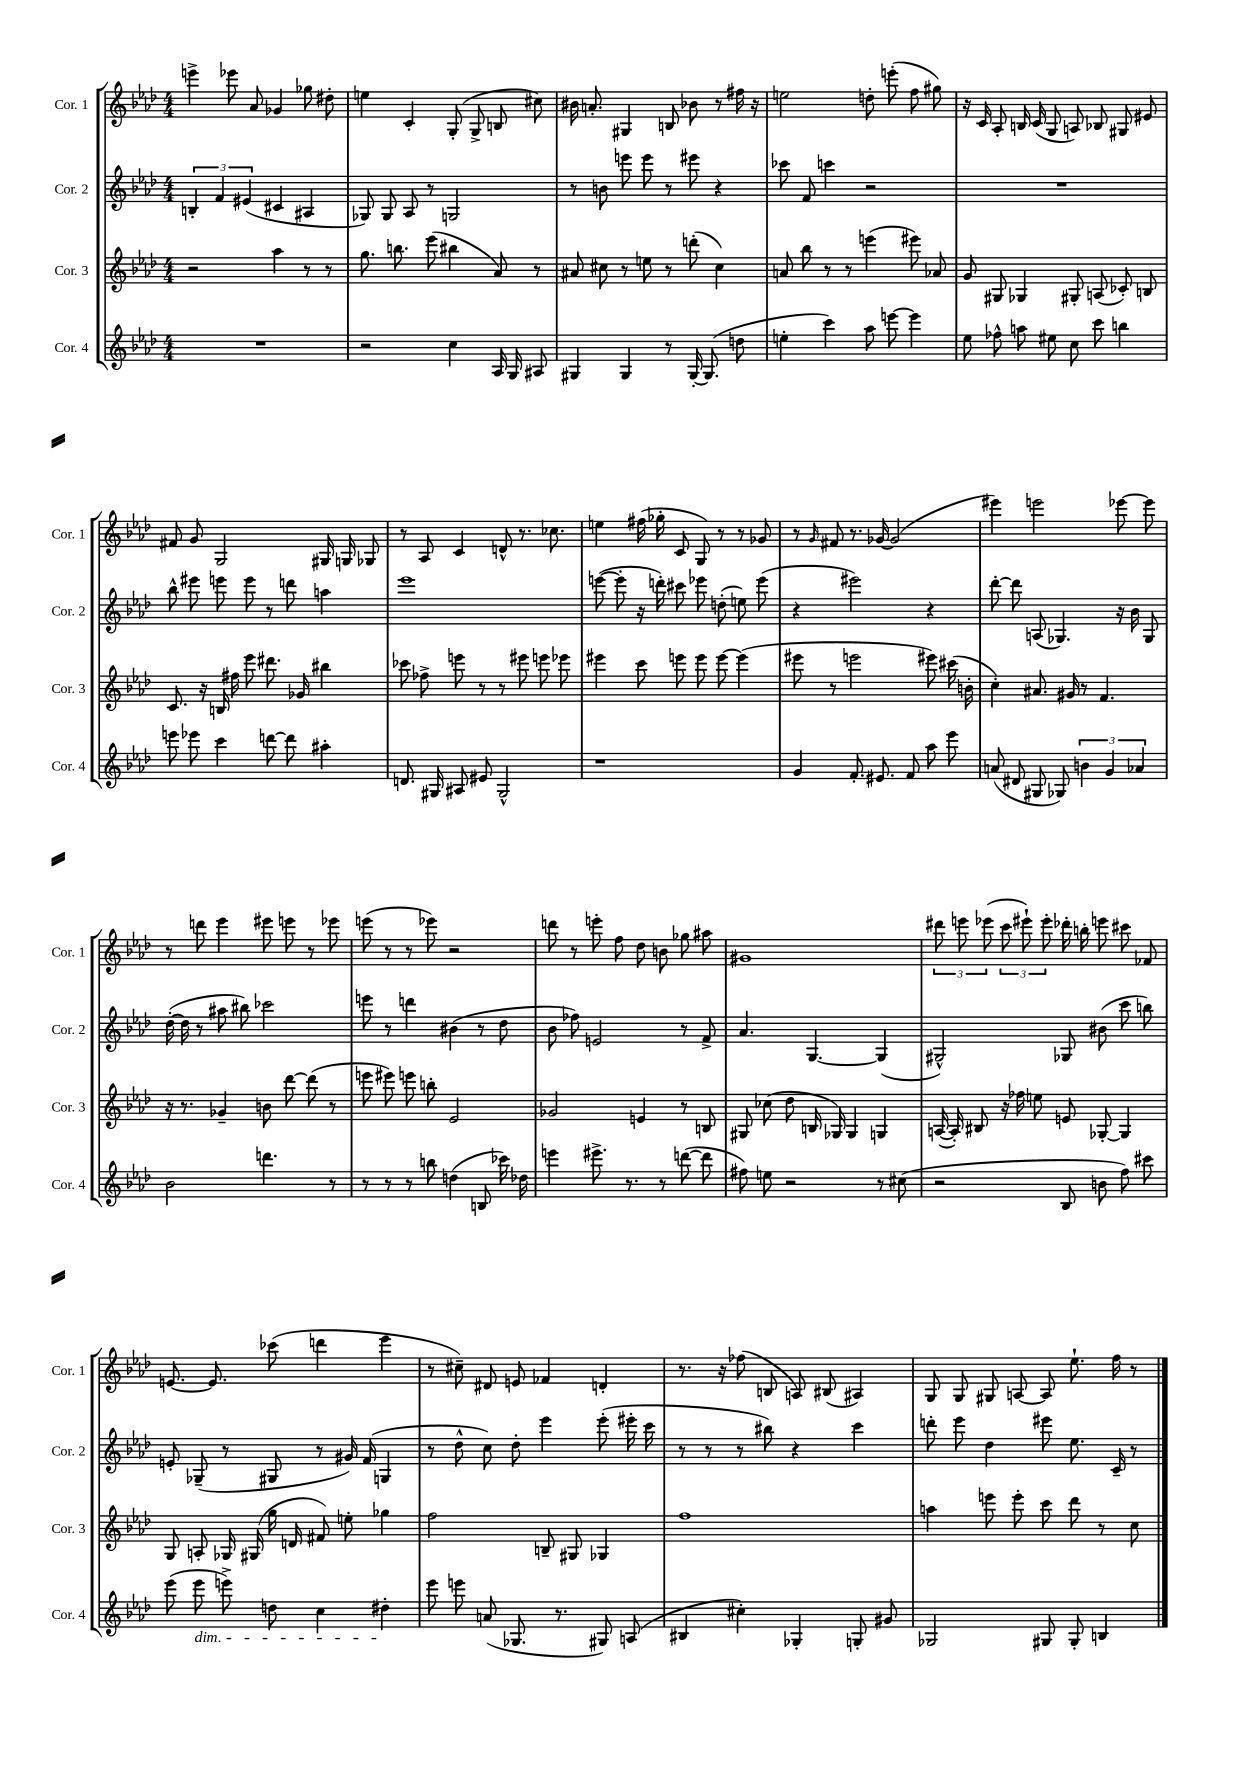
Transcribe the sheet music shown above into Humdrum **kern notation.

**kern	**kern	**kern	**kern
*staff4	*staff3	*staff2	*staff1
*clefG2	*clefG2	*clefG2	*clefG2
*k[b-e-a-d-]	*k[b-e-a-d-]	*k[b-e-a-d-]	*k[b-e-a-d-]
*M4/4	*M4/4	*M4/4	*M4/4
1r	2r	6B'	4eee^
.	.	6f	.
.	.	.	8eee-
.	.	(6e#	.
.	.	.	8a-
.	4aa-	4c#	4g-
.	8r	4A#	8gg-
.	8r	.	8dd#'
=	=	=	=
2r	8.gg	8G-)	4ee
.	.	8G-	.
.	8.bb	.	.
.	.	8A-	4c'
.	(8eee-	8r	.
4cc	4bb#	2G	(8G'
.	.	.	8G^
16A-	8a-)	.	8B
16G	.	.	.
8A#	8r	.	8cc#)
=	=	=	=
4G#	8a#	8r	16b#
.	.	.	8.a'
.	8cc#	8b	.
4G#	8r	8eee	4G#
.	8ee	8eee	.
8r	8r	8r	8B
[16G#'	(8ddd'	8eee#	8b-
(8.G#]	.	.	.
.	4cc#)	4r	8r
8dd	.	.	16ff#
.	.	.	16r
=	=	=	=
4ee'	8a	8ccc-	2ee
.	8bb-	8f	.
4ccc)	8r	4ccc	.
.	8r	.	.
8aa-	(4eee	2r	8dd'
[8eee	.	.	(8eee'
4eee]	8eee#)	.	8ff
.	8a-	.	8gg#)
=	=	=	=
8ee-	8g	1r	16r
.	.	.	16c
8ff-^^	8G#	.	8A-'
8aa	4G-	.	16B
.	.	.	(16c
8ee#	.	.	8G
8cc	8G#'	.	8A)
8ccc	(8A	.	8B-
4bb	8c-')	.	8G#
.	8B	.	8e#
=	=	=	=
8eee	8.c	8bb-^^	8f#
8eee-	.	8eee#	8g
.	16r	.	.
4ccc	16B	8eee	2G
.	16ff#	.	.
.	8eee-	8eee	.
[8ddd	8.ddd#	8r	.
8ddd]	.	8ddd	.
.	16g-	.	.
4aa#'	4bb#	4aa	16G#
.	.	.	16G
.	.	.	8G-
=	=	=	=
8.d	8ccc-	1eee-	8r
.	8ff-^	.	8A-
16G#	.	.	.
8A#	8eee	.	4c
8e#	8r	.	.
2G#^^	8r	.	8d^^
.	8eee#	.	8.r
.	8eee	.	.
.	.	.	8.cc-
.	8eee-	.	.
=	=	=	=
1r	4eee#	([8eee	4ee
.	.	8eee']	.
.	8ccc	16r	(16ff#
.	.	16ddd')	16gg-'
.	8eee	8ccc#	8c
.	8eee	8eee-	8G)
.	[8eee	(8dd'	8r
.	(4eee]	8ee)	8r
.	.	(8eee-	8g-
=	=	=	=
4g	8eee#	4r	8r
.	.	.	16qqg
.	8r	.	8f#
8.f'	2eee	2eee#)	8.r
8.e#	.	.	[16g-
.	.	.	(2g-]
8f	.	.	.
8aa-	8eee#)	4r	.
8eee-	(16ccc#	.	.
.	16b'	.	.
=	=	=	=
(8a	4cc')	[8ddd-'	4eee#)
8d#	.	8ddd-]	.
8G#	8.a#	(8A	2eee
8G-)	.	4.G-)	.
.	16g#	.	.
6b	8r	.	.
.	4.f	.	.
6g	.	.	.
.	.	16r	[8eee-
.	.	16b-	.
6a-	.	.	.
.	.	8G-	8eee-]
=	=	=	=
2b-	16r	([16dd-'	8r
.	8.r	16dd-]	.
.	.	8r	8ddd
.	4g-~	8aa#	4eee-
.	.	8bb#)	.
4.ddd	8b	2ccc-	8eee#
.	[8ddd-	.	8eee
.	(8ddd-]	.	8r
8r	8r	.	8eee-
=	=	=	=
8r	8eee	8eee	(8eee
8r	8eee#)	8r	8r
8r	8eee	4ddd	8r
8bb	8bb'	.	8eee-)
(4dd	2e-	(4b#	2r
8B	.	8r	.
16ccc-)	.	8dd-	.
16dd-	.	.	.
=	=	=	=
4eee	2g-	8b-	8ddd
.	.	8ff-)	8r
8.eee#^	.	2e	8eee'
.	.	.	8ff
8.r	.	.	.
.	4e	.	8dd-
8r	.	.	8b
([8ddd	8r	8r	8gg-
8ddd]	8B	8f^	8aa#
=	=	=	=
8ff#)	8G#	4.a-	1g#
8ee	(8cc-	.	.
2r	8dd-	.	.
.	16B	[4.G	.
.	16G-)	.	.
.	4G-	.	.
8r	4G	(4G]	.
(8cc#	.	.	.
=	=	=	=
2r	([16A	2G#^^)	12ddd#
.	16A'])	.	.
.	.	.	12eee
.	8B#	.	.
.	.	.	(12eee-
.	16r	.	12ccc
.	16ff-	.	.
.	.	.	12eee#`)
.	8ee	.	.
.	.	.	12eee#'
8B-	8e	8G-	16ddd-'
.	.	.	16bb'
8b	[8G-'	(8b#	8eee
8ff)	4G-]	8ccc	8ccc#
8ccc#	.	8bb)	8f-
=	=	=	=
(8eee-	8G	8e'	[8.e
8eee-	8A'	(8G-~	.
.	.	.	8.e]
8eee^)	16G-	8r	.
.	(16G#	.	.
8dd	16gg	8G#	(8ccc-
.	16d	.	.
4cc	8f#)	8r	4ddd
.	8ee'	16g#)	.
.	.	(16f	.
4dd#'	4gg-	4G	4eee-
=	=	=	=
8eee-	2ff	8r	8r
8eee	.	8dd-^^	8cc#~)
(8a	.	8cc)	8d#
8.G-	.	8dd-'	8e
.	8B~	4eee-	4f-
8.r	.	.	.
.	8G#	.	.
8G#)	4G-	(8eee-'	4d'
(8A	.	16eee#'	.
.	.	16ccc	.
=	=	=	=
4B#	1ff	8r	8.r
.	.	8r	.
.	.	.	16r
4cc#')	.	8r	(8ff-
.	.	8bb#)	8B
4G-'	.	4r	8A)
.	.	.	(8B#
8G'	.	4ccc	4A#)
8g#	.	.	.
=	=	=	=
2G-	4aa	8ddd'	8G
.	.	8eee-	8G
.	8eee	4dd-	8G#
.	8eee'	.	[8A
8G#	8ccc	8eee#	8A]
8G#'	8ddd-	8.ee-	8.ee-`
4B	8r	.	.
.	.	16c~	16ff
.	8cc	8r	8r
==	==	==	==
*-	*-	*-	*-
